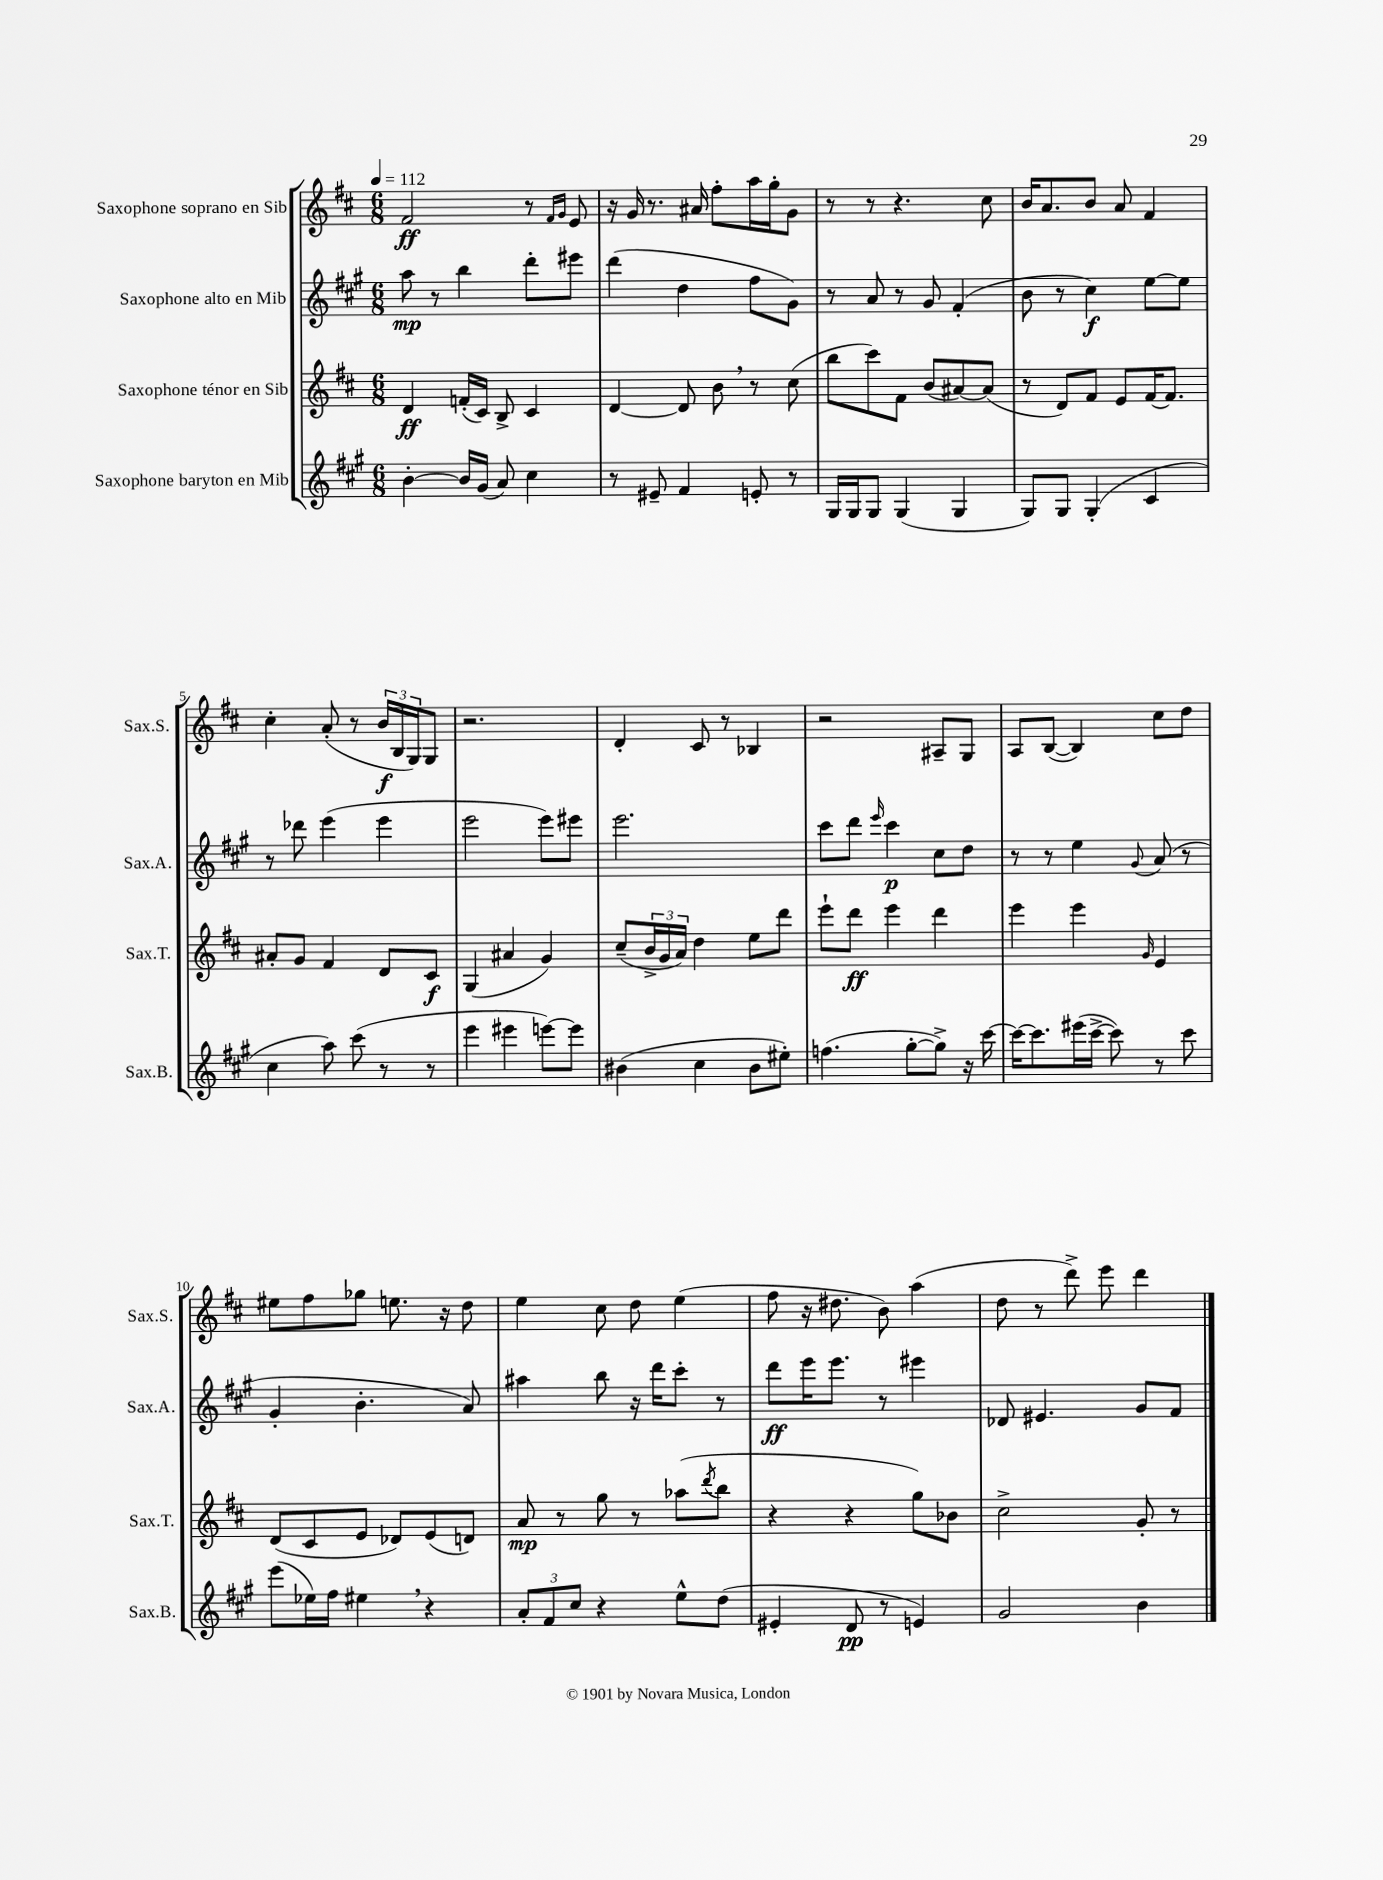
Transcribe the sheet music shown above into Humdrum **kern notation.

**kern	**dynam	**kern	**dynam	**kern	**dynam	**kern	**dynam
*part4	*part4	*part3	*part3	*part2	*part2	*part1	*part1
*staff4	*staff4	*staff3	*staff3	*staff2	*staff2	*staff1	*staff1
*I"Saxophone baryton en Mib	*	*I"Saxophone ténor en Sib	*	*I"Saxophone alto en Mib	*	*I"Saxophone soprano en Sib	*
*I'Sax.B.	*	*I'Sax.T.	*	*I'Sax.A.	*	*I'Sax.S.	*
*clefG2	*	*clefG2	*	*clefG2	*	*clefG2	*
*k[f#c#g#]	*	*k[f#c#]	*	*k[f#c#g#]	*	*k[f#c#]	*
*M6/8	*	*M6/8	*	*M6/8	*	*M6/8	*
*MM112	*	*MM112	*	*MM112	*	*MM112	*
=1	=1	=1	=1	=1	=1	=1	=1
[4b'\	.	4d/	ff	8aa\	mp	2f#/	ff
.	.	.	.	8r	.	.	.
16b/LL]	.	(16fn'/LL	.	4bb\	.	.	.
(16g#/JJ	.	16c#/JJ)	.	.	.	.	.
8a/)	.	8B^/	.	.	.	.	.
4cc#\	.	4c#/	.	8ddd'\L	.	8r	.
.	.	.	.	.	.	16qqf#/LL	.
.	.	.	.	.	.	16qqg/JJ	.
.	.	.	.	8eee#X\J	.	8e/	.
=2	=2	=2	=2	=2	=2	=2	=2
8r	.	[4d/	.	(4ddd\	.	16r	.
.	.	.	.	.	.	16g/	.
8e#X~/	.	.	.	.	.	8.r	.
4f#/	.	8d/]	.	4dd\	.	.	.
.	.	.	.	.	.	16a#X/	.
.	.	8b,\	.	.	.	8ff#'\L	.
8en'/	.	8r	.	8ff#\L	.	16aa\L	.
.	.	.	.	.	.	16gg'\J	.
8r	.	(8cc#\	.	8g#\J)	.	8g\J	.
=3	=3	=3	=3	=3	=3	=3	=3
16G#/LL	.	8bb\L	.	8r	.	8r	.
16G#/J	.	.	.	.	.	.	.
8G#/J	.	8ccc#\)	.	8a/	.	8r	.
(4G#/	.	8f#\J	.	8r	.	4.r	.
.	.	(8b/L	.	8g#/	.	.	.
4G#/	.	[8a#X/)	.	(4f#'/	.	.	.
.	.	(8a#/J]	.	.	.	8cc#\	.
=4	=4	=4	=4	=4	=4	=4	=4
8G#/L)	.	8r	.	8b\	.	16b/KL	.
.	.	.	.	.	.	8.a/	.
8G#/J	.	8d/L)	.	8r	.	.	.
(4G#'/	.	8f#/J	.	4cc#\)	f	8b/J	.
.	.	8e/L	.	.	.	8a/	.
4c#/	.	[16f#/K	.	[8ee\L	.	4f#/	.
.	.	8.f#/J]	.	.	.	.	.
.	.	.	.	8ee\J]	.	.	.
!!LO:LB:g=z
=5	=5	=5	=5	=5	=5	=5	=5
4cc#\	.	8a#X'/L	.	8r	.	4cc#'\	.
.	.	8g/J	.	8ddd-X\	.	.	.
8aa\)	.	4f#/	.	(4eee\	.	(8a'/	.
(8ccc#\	.	.	.	.	.	8r	.
8r	.	8d/L	.	4eee\	.	24b/LL	f
.	.	.	.	.	.	24B/	.
.	.	.	.	.	.	24G/J)	.
8r	.	8c#/J	f	.	.	8G/J	.
=6	=6	=6	=6	=6	=6	=6	=6
4eee\	.	(4G/	.	2eee\	.	2.r	.
4eee#X\	.	4a#X/	.	.	.	.	.
[8eeen\L)	.	4g/)	.	8eee\L)	.	.	.
8eee\J]	.	.	.	8eee#X\J	.	.	.
=7	=7	=7	=7	=7	=7	=7	=7
(4b#X\	.	(8cc#~/L	.	2.eee\	.	4d'/	.
.	.	24b^/L	.	.	.	.	.
.	.	24g/	.	.	.	.	.
.	.	24a/JJ)	.	.	.	.	.
4cc#\	.	4dd\	.	.	.	8c#/	.
.	.	.	.	.	.	8r	.
8b#\L	.	8ee\L	.	.	.	4B-X/	.
8ee#X'\J)	.	8ddd\J	.	.	.	.	.
=8	=8	=8	=8	=8	=8	=8	=8
(4.ffn\	.	8eee`\L	.	8ccc#\L	.	2r	.
.	.	8ddd\J	ff	8ddd\J	.	.	.
.	.	.	.	16qqeee/	.	.	.
.	.	4eee\	.	4ccc#\	p	.	.
[8gg#'\L	.	.	.	.	.	.	.
8gg#^\J])	.	4ddd\	.	8cc#\L	.	8A#X~/L	.
16r	.	.	.	8dd\J	.	8G/J	.
[16ccc#\	.	.	.	.	.	.	.
=9	=9	=9	=9	=9	=9	=9	=9
16ccc#\KL_	.	4eee\	.	8r	.	8A/L	.
8.ccc#\]	.	.	.	.	.	.	.
.	.	.	.	8r	.	([8B/J	.
(16eee#X\L	.	4eee\	.	4ee\	.	4B/])	.
[16ccc#^\JJ	.	.	.	.	.	.	.
8ccc#\])	.	.	.	.	.	.	.
.	.	16qqg/	.	8qqg#/	.	.	.
8r	.	4e/	.	(8a/	.	8cc#\L	.
8ccc#\	.	.	.	8r	.	8dd\J	.
!!LO:LB:g=z
=10	=10	=10	=10	=10	=10	=10	=10
(8eee\L	.	(8d/L	.	4g#'/	.	8ee#X\L	.
16ee-X\L)	.	8c#/	.	.	.	8ff#\	.
16ff#\JJ	.	.	.	.	.	.	.
4ee#X,\	.	8e/J	.	4.b'\	.	8gg-X\J	.
.	.	8d-X/L)	.	.	.	8.een\	.
4r	.	(8e/	.	.	.	.	.
.	.	.	.	.	.	16r	.
.	.	8dn/J)	.	8a/)	.	8dd\	.
=11	=11	=11	=11	=11	=11	=11	=11
12a'/L	.	8a/	mp	4aa#X\	.	4ee\	.
12f#/	.	.	.	.	.	.	.
.	.	8r	.	.	.	.	.
12cc#/J	.	.	.	.	.	.	.
4r	.	8gg\	.	8bb\	.	8cc#\	.
.	.	8r	.	16r	.	8dd\	.
.	.	.	.	16ddd\KL	.	.	.
8ee^^\L	.	(8aa-X\L	.	8ccc#'\J	.	(4ee\	.
.	.	8qddd/	.	.	.	.	.
(8dd\J	.	8bb\J	.	8r	.	.	.
=12	=12	=12	=12	=12	=12	=12	=12
4e#X'/	.	4r	.	8ddd\L	ff	8ff#\	.
.	.	.	.	16eee\K	.	16r	.
.	.	.	.	8.eee\J	.	8.dd#X\	.
8d/	pp	4r	.	.	.	.	.
8r	.	.	.	8r	.	8b\)	.
4en/)	.	8gg\L)	.	4eee#X\	.	(4aa\	.
.	.	8b-X\J	.	.	.	.	.
=13	=13	=13	=13	=13	=13	=13	=13
2g#/	.	2cc#^\	.	8d-X/	.	8dd\	.
.	.	.	.	4.e#X/	.	8r	.
.	.	.	.	.	.	8ddd^\)	.
.	.	.	.	.	.	8eee\	.
4b\	.	8g'/	.	8g#/L	.	4ddd\	.
.	.	8r	.	8f#/J	.	.	.
==	==	==	==	==	==	==	==
*-	*-	*-	*-	*-	*-	*-	*-
